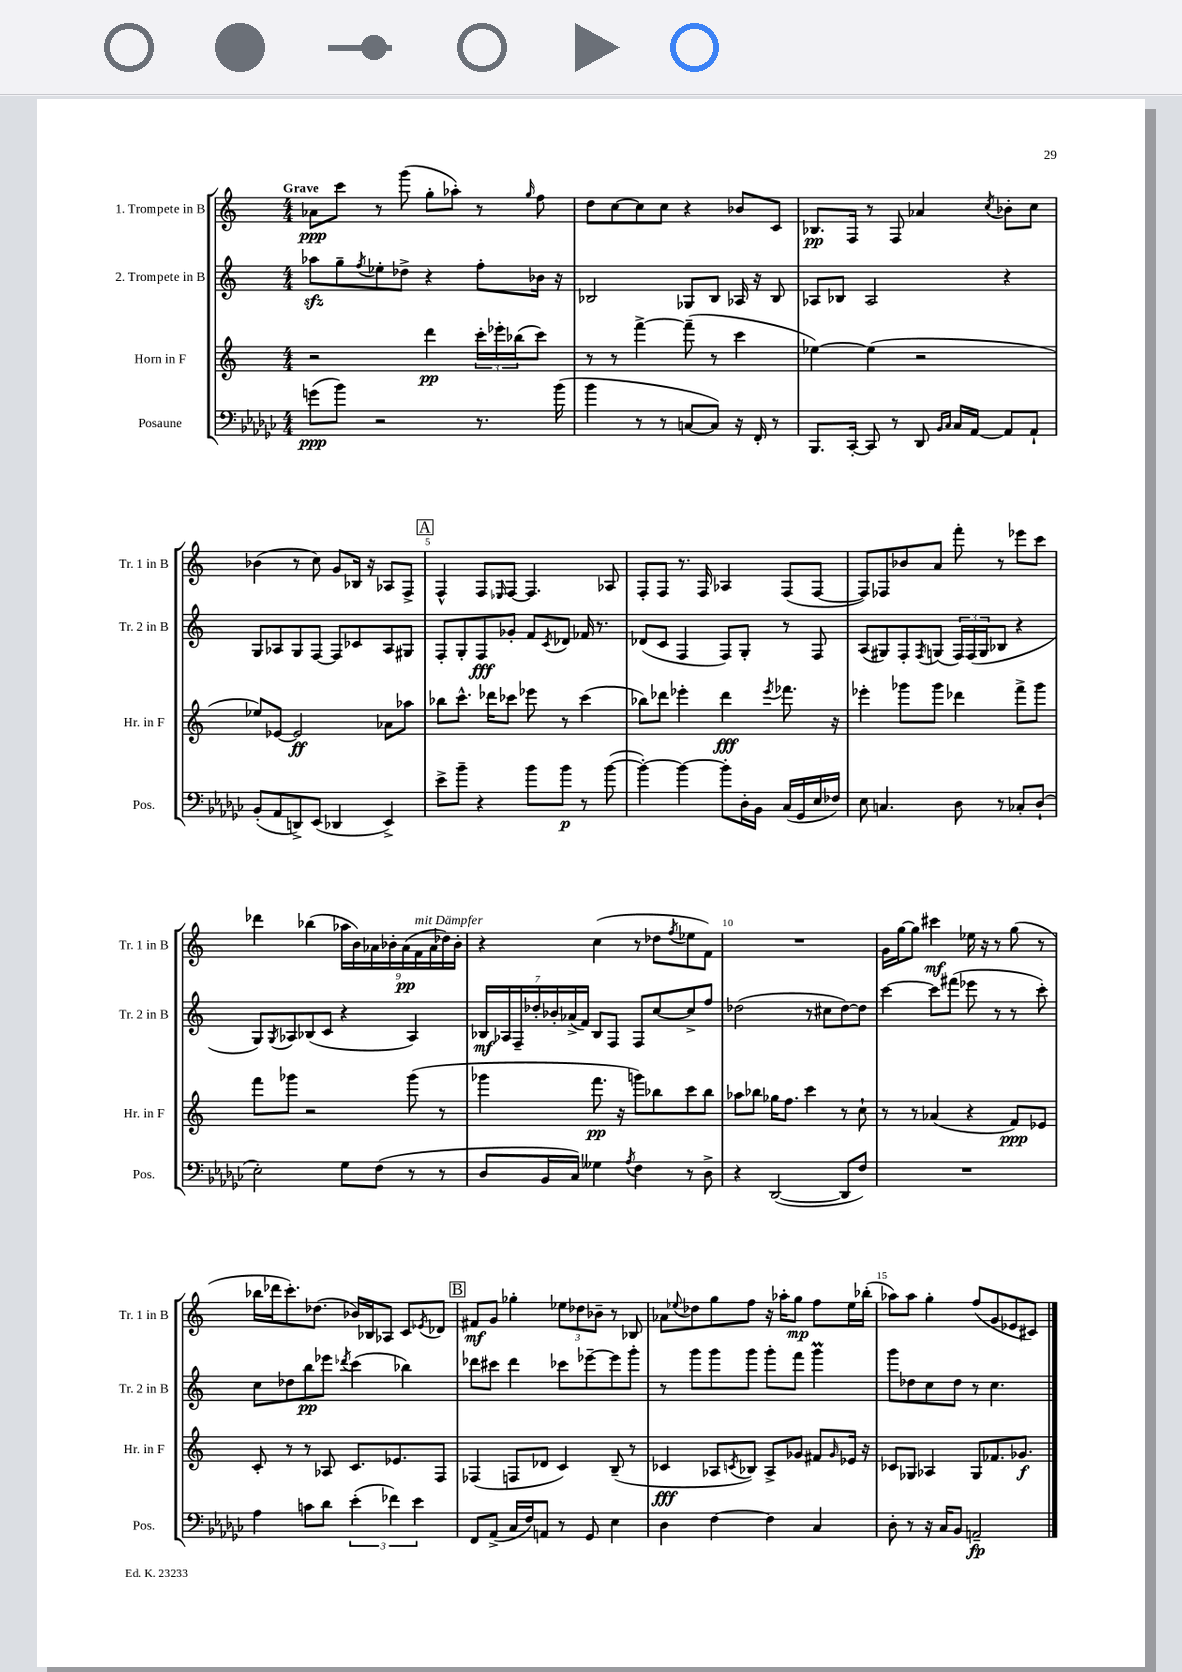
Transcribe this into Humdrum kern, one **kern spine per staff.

**kern	**kern	**kern	**kern
*staff4	*staff3	*staff2	*staff1
*clefF4	*clefG2	*clefG2	*clefG2
*k[b-e-a-d-g-c-]	*k[]	*k[]	*k[]
*M4/4	*M4/4	*M4/4	*M4/4
(8g	2r	8aa-	8a-
8b-)	.	8gg~	8ccc
.	.	8qff	.
2r	.	8ee-'	8r
.	.	8dd-^	(8ggg
.	4ddd	4r	8gg'
.	.	.	8aa-')
8.r	24ccc'	8ff'	8r
.	24eee-'	.	.
.	(24bb-	.	.
.	.	.	16qqgg
.	8ccc)	16b-	8ff
(16b-	.	16r	.
=	=	=	=
4b-	8r	2B-	8dd
.	8r	.	[8cc
8r	[4fff^	.	8cc]
8r	.	.	8cc
[8C	(8fff~]	8G-	4r
8C])	8r	8B-	.
16r	4ccc	16A-	8b-
16FF'	.	16r	.
8r	.	8B-	8c
=	=	=	=
8.BBB-	[4ee-)	8A-	8.B-
.	.	8B-	.
[16CC-'	.	.	16F
8CC-]	(4ee-]	2A-	8r
8r	.	.	8F
8DD-	2r	.	4a-
16qqBB-	.	.	.
16qqC-	.	.	.
16C-	.	.	.
[16AA-	.	.	.
.	.	.	8qcc
8AA-]	.	4r	8b-'
8AA-`	.	.	8cc
=	=	=	=
(8BB-'	8ee-)	8G	(4b-
8AA-	[8e-	8A-	.
8DD^)	2e-]	8G	8r
(8EE-	.	[8F	8cc)
4DD-	.	8F]	8g
.	.	8c-	16B-
.	.	.	16r
4EE-^)	8a-	8A-	8A-
.	8aa-	8G#	8F^
=	=	=	=
8e-^	8bb-	8F'	4F^^
8b-~	8.ccc^^	8G'	.
4r	.	8F	8F
.	16ddd-	.	.
.	.	.	16qqE-
.	8ccc-	8g-'	[8F
8b-	8eee-	8f	4.F]
.	.	8qc	.
8b-	8r	8d-	.
8r	(4ccc-	16f-	.
.	.	8.r	.
([8b-	.	.	8A-
=	=	=	=
4b-'_)	8bb-)	(8d-	8F'
.	8ddd-	8c	8F
4b-_	4eee-'	4F	8.r
.	.	.	16F
8b-']	4ddd-	8F)	4A-
16D-'	.	8G'	.
16BB-	.	.	.
.	8qeee-	.	.
(16C-	8.fff-	8r	(8F
16GG-	.	.	.
16E-	.	8F	[8F
16F-)	16r	.	.
=	=	=	=
8E-	4eee-'	(8A	8F])
4.C	.	8G#)	8F-
.	8ggg-	8F'	8b-
.	.	8qF	.
.	8ggg-	(8G	8a
8D-	4ddd-	24F)	8fff'
.	.	(24F	.
.	.	24G	.
8r	.	8B-	8r
8C-'	8fff^	4r	8eee-
(8D-`	8ggg-	.	8ccc
=	=	=	=
2E-')	8fff	8G)	4ddd-
.	.	8qG	.
.	8ggg-	8A-	.
.	2r	(8B-	(4bb-
.	.	8c	.
8G-	.	4r	18aa-
.	.	.	18b)
.	.	.	18a-
(8F	.	.	.
.	.	.	18b-'
.	.	.	(18a-
8r	(8ggg-	4A-)	.
.	.	.	18f
.	.	.	18a-
8r	8r	.	.
.	.	.	18dd-)
.	.	.	18b-'
=	=	=	=
8D-	4ggg-	28B-	4r
.	.	28A-	.
.	.	28F~	.
.	.	28dd-'	.
16BB-	.	.	.
.	.	28b-'	.
.	.	(28a-^	.
16C-)	.	.	.
.	.	28f)	.
4G--	8.fff	8B-	(4cc
.	.	8F	.
.	16r	.	.
8qA-	.	.	.
4F	8ggg)	8F	8r
.	8bb-	[8cc	8dd-
.	.	.	8qff
8r	8ccc	8cc^]	8ee-
8D-^	8bb-	8ff	8f)
=	=	=	=
4r	8aa-	(2dd-	1r
.	8bb-	.	.
([2DD-	16gg-	.	.
.	8.ff	.	.
.	4ccc	8r	.
.	.	8cc#	.
8DD-]	8r	[8dd-)	.
8F)	8cc`	8dd-]	.
=	=	=	=
1r	8r	[4ccc	16g
.	.	.	[16gg
.	8r	.	8gg]
.	(4a-	8ccc]	4ccc#
.	.	(8fff#	.
.	4r	8eee-	16ee-
.	.	.	16r
.	.	8r	8r
.	8f)	8r	(8gg
.	8e-	8ccc')	8r
=	=	=	=
4A-	8c'	8cc	16bb-
.	.	.	16ddd-
.	8r	8dd-	8.ccc')
8c	8r	8bb	.
.	.	.	(8.dd-
8d-	8A-	8eee-	.
.	.	8qddd-	.
(6e-'	8.c	(4ccc	16b-)
.	.	.	16B-
.	.	.	8A-
6f-)	.	.	.
.	8.e-	.	.
.	.	4bb-)	8c
6e-	.	.	.
.	.	.	8qe-
.	8F	.	8d-
=	=	=	=
8FF	(4F-	8ddd-	8f#
(8AA-^	.	8ccc#	8g
16C-	8F	4ddd-	4gg-'
16F)	.	.	.
8AA	8d-	.	.
8r	4c)	8ccc-	12ee-
.	.	.	12dd-
8GG-	.	[8eee-~	.
.	.	.	12b-~
4E-	(8B~	8eee-]	8r
.	8r	8ggg'	8B-
=	=	=	=
4D-	4c-	8r	8a-
.	.	.	8qqee-
.	.	8ggg	8dd-
[4F	8A-	8ggg	8gg
.	8qc	.	.
.	8B-)	8ggg	8ff
4F]	8A-^	8ggg'	16r
.	.	.	16aa-'
.	8g-	8fff	8gg
4C-	8f#	4ggg	8ff
.	16qqg-	.	.
.	16e-	.	16ee-
.	16r	.	(16bb-'
=	=	=	=
8D-'	8c-	8ggg	8aa-)
8r	8G-	8dd-	8aa-
16r	4A-	8cc	4gg'
16C-	.	.	.
8BB-	.	8dd-	.
2AA~	8G-	8r	(8ff
.	8.f-	4.cc	8g
.	.	.	8e-
.	8.g-	.	.
.	.	.	8c#)
==	==	==	==
*-	*-	*-	*-
